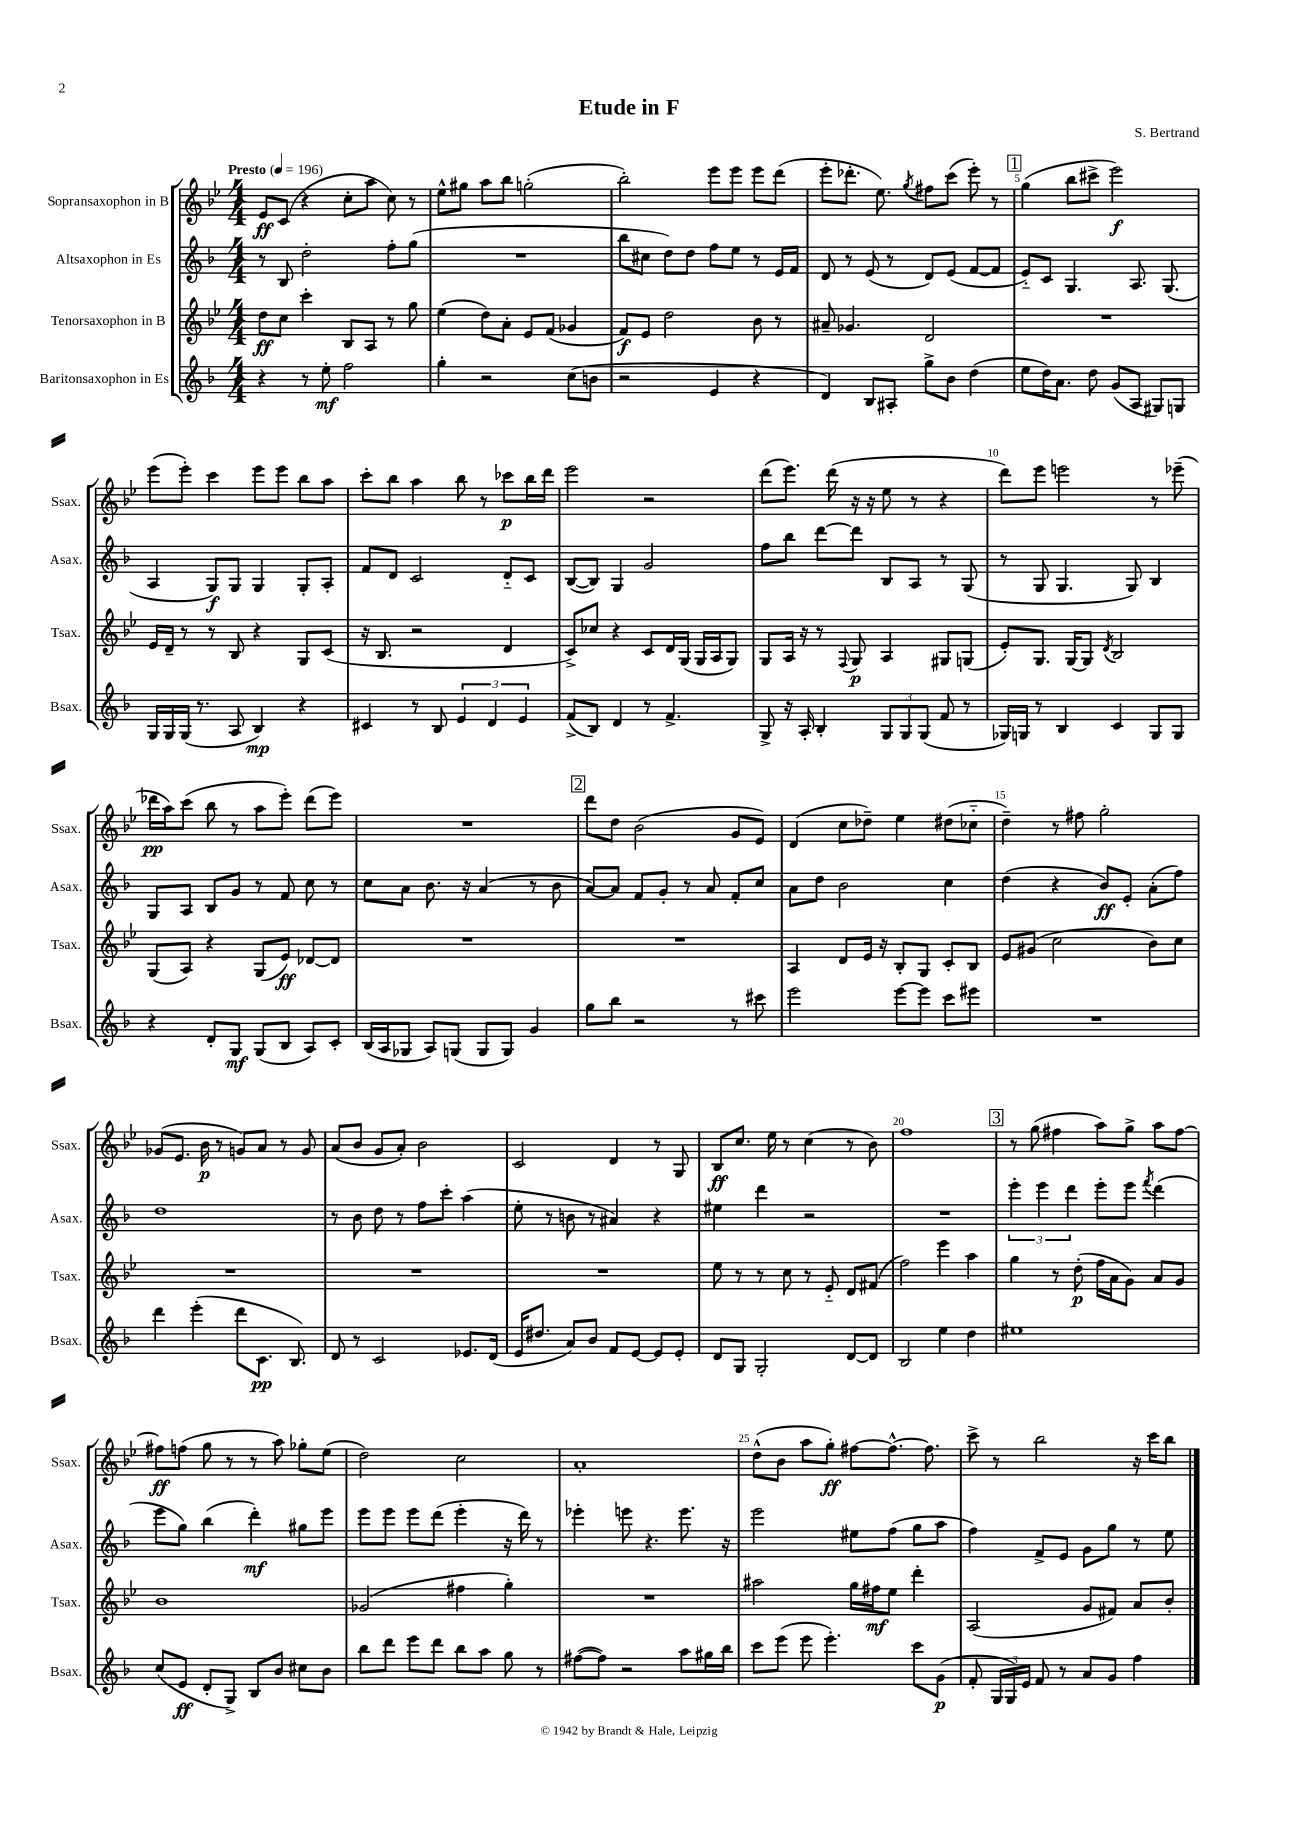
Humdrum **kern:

**kern	**dynam	**kern	**dynam	**kern	**dynam	**kern	**dynam
*part4	*part4	*part3	*part3	*part2	*part2	*part1	*part1
*staff4	*staff4	*staff3	*staff3	*staff2	*staff2	*staff1	*staff1
*I"Baritonsaxophon in Es	*	*I"Tenorsaxophon in B	*	*I"Altsaxophon in Es	*	*I"Sopransaxophon in B	*
*I'Bsax.	*	*I'Tsax.	*	*I'Asax.	*	*I'Ssax.	*
*clefG2	*	*clefG2	*	*clefG2	*	*clefG2	*
*k[b-]	*	*k[b-e-]	*	*k[b-]	*	*k[b-e-]	*
*M4/4	*	*M4/4	*	*M4/4	*	*M4/4	*
*MM196	*	*MM196	*	*MM196	*	*MM196	*
=1	=1	=1	=1	=1	=1	=1	=1
!	!	!	!	!	!	!LO:TX:a:B:t=Presto	!
4r	.	8dd\L	ff	8r	.	8e-/L	ff
.	.	8cc\J	.	8B-/	.	(8c/J	.
8r	.	4ccc'\	.	2dd'\	.	4r	.
8ee'\	mf	.	.	.	.	.	.
2ff\	.	8B-/L	.	.	.	8cc'\L	.
.	.	8A/J	.	.	.	8aa\J	.
.	.	8r	.	8ff'\L	.	8cc\)	.
.	.	8gg\	.	(8gg\J	.	8r	.
=2	=2	=2	=2	=2	=2	=2	=2
4gg'\	.	(4ee-\	.	1r	.	8ee-^^\L	.
.	.	.	.	.	.	8gg#X\J	.
2r	.	8dd\L)	.	.	.	8aa\L	.
.	.	8a'\J	.	.	.	8bb-\J	.
.	.	8e-/L	.	.	.	(2ggn'\	.
.	.	(8f/J	.	.	.	.	.
(8cc\L	.	4g-X/	.	.	.	.	.
8bn\J	.	.	.	.	.	.	.
=3	=3	=3	=3	=3	=3	=3	=3
2r	.	8f/L)	f	8bb-\L	.	2bb-'\)	.
.	.	8e-/J	.	8cc#X\J	.	.	.
.	.	2dd\	.	8dd\L)	.	.	.
.	.	.	.	8dd\J	.	.	.
4e/	.	.	.	8ff\L	.	8eee-\L	.
.	.	.	.	8ee\J	.	8eee-\J	.
4r	.	8b-\	.	8r	.	8eee-\L	.
.	.	8r	.	16e/LL	.	(8ddd\J	.
.	.	.	.	16f/JJ	.	.	.
=4	=4	=4	=4	=4	=4	=4	=4
4d/)	.	8a#X~/	.	8d/	.	8eee-'\L	.
.	.	4.g-X/	.	8r	.	8.ddd-X'\J	.
8B-/L	.	.	.	(8e/	.	.	.
.	.	.	.	.	.	8.ee-\)	.
8A#X'/J	.	.	.	8r	.	.	.
.	.	.	.	.	.	8qgg/	.
8gg^\L	.	2d/	.	8d/L)	.	8ff#X\L	.
8b-\J	.	.	.	(8e/J	.	(8ccc\J	.
(4dd\	.	.	.	[8f/L	.	8eee-'\)	.
.	.	.	.	8f/J]	.	8r	.
!!LO:REH:place=s1:t=1
=5	=5	=5	=5	=5	=5	=5	=5
8ee\L	.	1r	.	8e/L)	.	(4gg\	.
16dd\K)	.	.	.	8c/J	.	.	.
8.a\J	.	.	.	.	.	.	.
.	.	.	.	4.G/	.	8bb-\L	.
8dd\	.	.	.	.	.	8ccc#X^\J	.
(8g/L	.	.	.	.	.	2eee-\)	f
8A/J	.	.	.	8.A/	.	.	.
8G#X/L)	.	.	.	.	.	.	.
.	.	.	.	(8.G/	.	.	.
8Gn/J	.	.	.	.	.	.	.
!!LO:LB:g=z
=6	=6	=6	=6	=6	=6	=6	=6
16G/LL	.	16e-/LL	.	4A/	.	(8eee-\L	.
16G/	.	16d~/JJ	.	.	.	.	.
(16G/JJ	.	8r	.	.	.	8eee-'\J)	.
8.r	.	.	.	.	.	.	.
.	.	8r	.	8G/L)	f	4ccc\	.
8A/	.	8B-/	.	8G/J	.	.	.
4B-/)	mp	4r	.	4G/	.	8eee-\L	.
.	.	.	.	.	.	8eee-\J	.
4r	.	8G/L	.	8G'/L	.	8bb-\L	.
.	.	(8c/J	.	8A'/J	.	8aa\J	.
=7	=7	=7	=7	=7	=7	=7	=7
4c#X/	.	16r	.	8f/L	.	8ccc'\L	.
.	.	8.B-/	.	.	.	.	.
.	.	.	.	8d/J	.	8bb-\J	.
8r	.	2r	.	2c/	.	4aa\	.
8B-/	.	.	.	.	.	.	.
6e/	.	.	.	.	.	8bb-\	.
.	.	.	.	.	.	8r	.
6d/	.	.	.	.	.	.	.
.	.	4d/	.	8d/L	.	8ccc-X\L	p
6e/	.	.	.	.	.	.	.
.	.	.	.	8c/J	.	16bb-\L	.
.	.	.	.	.	.	16ddd\JJ	.
=8	=8	=8	=8	=8	=8	=8	=8
(8f^/L	.	8c^/L)	.	([8B-/L	.	2eee-\	.
8B-/J)	.	8cc-X/J	.	8B-/J])	.	.	.
4d/	.	4r	.	4G/	.	.	.
8r	.	8c/L	.	2g/	.	2r	.
4.f^/	.	16d/L	.	.	.	.	.
.	.	(16G/JJ	.	.	.	.	.
.	.	16G/LL	.	.	.	.	.
.	.	16A/J	.	.	.	.	.
.	.	8G/J)	.	.	.	.	.
=9	=9	=9	=9	=9	=9	=9	=9
8G^/	.	8G/L	.	8ff\L	.	(8ddd\L	.
16r	.	16A/Jk	.	8bb-\J	.	8.eee-\J)	.
16A'/	.	16r	.	.	.	.	.
4B-'/	.	8r	.	[8ddd\L	.	.	.
.	.	.	.	.	.	(16ddd\	.
.	.	8qqF/	.	.	.	.	.
.	.	8G/	p	8ddd\J]	.	16r	.
.	.	.	.	.	.	16r	.
12G/L	.	4A/	.	8B-/L	.	8ee-\	.
12G/	.	.	.	.	.	.	.
.	.	.	.	8A/J	.	8r	.
(12G/J	.	.	.	.	.	.	.
8f/	.	8G#X/L	.	8r	.	4r	.
8r	.	(8Gn/J	.	(8G/	.	.	.
=10	=10	=10	=10	=10	=10	=10	=10
16G-X/LL)	.	8e-'/L)	.	8r	.	8ddd\L)	.
16Gn/JJ	.	.	.	.	.	.	.
8r	.	8.G/J	.	8G/	.	8eee-\J	.
4B-/	.	.	.	4.G/	.	2eeen\	.
.	.	[16G/KL	.	.	.	.	.
.	.	8G/J]	.	.	.	.	.
.	.	8qd/	.	.	.	.	.
4c/	.	2B-/	.	.	.	.	.
.	.	.	.	8G/)	.	.	.
8G/L	.	.	.	4B-/	.	8r	.
8G/J	.	.	.	.	.	(8eee-X~\	.
!!LO:LB:g=z
=11	=11	=11	=11	=11	=11	=11	=11
4r	.	(8G/L	.	8G/L	.	16ddd-X\LL	pp
.	.	.	.	.	.	16aa\J)	.
.	.	8A/J)	.	8A/J	.	(8ccc\J	.
8d'/L	.	4r	.	8B-/L	.	8bb-\	.
8G/J	mf	.	.	8g/J	.	8r	.
(8G/L	.	(8G/L	.	8r	.	8aa\L	.
8B-/J	.	8e-/J)	ff	8f/	.	8eee-'\J)	.
8A/L)	.	[8d-X/L	.	8cc\	.	(8ddd-\L	.
8c'/J	.	8d-/J]	.	8r	.	8eee-\J)	.
=12	=12	=12	=12	=12	=12	=12	=12
(16B-/LL	.	1r	.	8cc\L	.	1r	.
16A/J	.	.	.	.	.	.	.
8G-X/J	.	.	.	8a\J	.	.	.
8A/L)	.	.	.	8.b-\	.	.	.
(8Gn/J	.	.	.	.	.	.	.
.	.	.	.	16r	.	.	.
8G/L	.	.	.	(4a/	.	.	.
8G/J)	.	.	.	.	.	.	.
4g/	.	.	.	8r	.	.	.
.	.	.	.	8b-\	.	.	.
!!LO:REH:place=s1:t=2
=13	=13	=13	=13	=13	=13	=13	=13
8gg\L	.	1r	.	[8a/L)	.	8ddd\L	.
8bb-\J	.	.	.	8a/J]	.	8dd\J	.
2r	.	.	.	8f/L	.	(2b-\	.
.	.	.	.	8g'/J	.	.	.
.	.	.	.	8r	.	.	.
.	.	.	.	8a/	.	.	.
8r	.	.	.	8f'/L	.	8g/L	.
8ccc#X\	.	.	.	8cc/J	.	8e-/J)	.
=14	=14	=14	=14	=14	=14	=14	=14
2eee\	.	4A/	.	8a\L	.	(4d/	.
.	.	.	.	8dd\J	.	.	.
.	.	8d/L	.	2b-\	.	8cc\L	.
.	.	16e-/Jk	.	.	.	8dd-X~\J)	.
.	.	16r	.	.	.	.	.
[8eee\L	.	8B-'/L	.	.	.	4ee-\	.
8eee\J]	.	8G/J	.	.	.	.	.
8ccc\L	.	8c'/L	.	4cc\	.	(8dd#X\L	.
8eee#X\J	.	8B-/J	.	.	.	8cc-X\J	.
=15	=15	=15	=15	=15	=15	=15	=15
1r	.	8e-/L	.	(4dd\	.	4dd~\)	.
.	.	(8g#X/J	.	.	.	.	.
.	.	2cc\	.	4r	.	8r	.
.	.	.	.	.	.	8ff#X\	.
.	.	.	.	8b-/L)	ff	2gg'\	.
.	.	.	.	8e'/J	.	.	.
.	.	8b-\L)	.	(8a'\L	.	.	.
.	.	8cc\J	.	8ff\J)	.	.	.
!!LO:LB:g=z
=16	=16	=16	=16	=16	=16	=16	=16
4ddd\	.	1r	.	1dd	.	(8g-X/L	.
.	.	.	.	.	.	8.e-/J	.
(4eee'\	.	.	.	.	.	.	.
.	.	.	.	.	.	16b-\	p
.	.	.	.	.	.	8r	.
8ddd\L	.	.	.	.	.	8gn/L)	.
8.c\J	pp	.	.	.	.	8a/J	.
.	.	.	.	.	.	8r	.
8.B-/)	.	.	.	.	.	.	.
.	.	.	.	.	.	8g/	.
=17	=17	=17	=17	=17	=17	=17	=17
8d/	.	1r	.	8r	.	(8a/L	.
8r	.	.	.	8b-\	.	8b-/J	.
2c/	.	.	.	8dd\	.	8g/L	.
.	.	.	.	8r	.	8a'/J)	.
.	.	.	.	8ff\L	.	2b-\	.
.	.	.	.	8ccc'\J	.	.	.
8.e-X/L	.	.	.	(4aa\	.	.	.
(16d/Jk	.	.	.	.	.	.	.
=18	=18	=18	=18	=18	=18	=18	=18
16e/KL	.	1r	.	8ee'\	.	2c/	.
8.dd#X/J	.	.	.	.	.	.	.
.	.	.	.	8r	.	.	.
8a/L)	.	.	.	8bn\	.	.	.
8b-/J	.	.	.	8r	.	.	.
8f/L	.	.	.	4a#X/)	.	4d/	.
[8e/J	.	.	.	.	.	.	.
8e/L]	.	.	.	4r	.	8r	.
8e'/J	.	.	.	.	.	8G/	.
=19	=19	=19	=19	=19	=19	=19	=19
8d/L	.	8ee-\	.	4ee#X\	.	8B-/L	ff
8G/J	.	8r	.	.	.	8.cc/J	.
2G'/	.	8r	.	4ddd\	.	.	.
.	.	.	.	.	.	16ee-\	.
.	.	8cc\	.	.	.	8r	.
.	.	8r	.	2r	.	(4cc\	.
.	.	8e-/	.	.	.	.	.
[8d/L	.	8d/L	.	.	.	8r	.
8d/J]	.	(8f#X/J	.	.	.	8b-\)	.
=20	=20	=20	=20	=20	=20	=20	=20
2B-/	.	2ff\)	.	1r	.	1ff	.
4ee\	.	4eee-\	.	.	.	.	.
4dd\	.	4aa\	.	.	.	.	.
!!LO:REH:place=s1:t=3
=21	=21	=21	=21	=21	=21	=21	=21
1ee#X	.	4gg\	.	6eee'\	.	8r	.
.	.	.	.	.	.	(8gg\	.
.	.	.	.	6eee\	.	.	.
.	.	8r	.	.	.	4ff#X\	.
.	.	.	.	6ddd\	.	.	.
.	.	(8dd'\	p	.	.	.	.
.	.	16ff\LL	.	8eee'\L	.	8aa\L)	.
.	.	16a\J	.	.	.	.	.
.	.	8g\J)	.	8eee\J	.	8gg^\J	.
.	.	.	.	8qfff/	.	.	.
.	.	8a/L	.	(4ddd\	.	8aa\L	.
.	.	8g/J	.	.	.	[8ff#\J	.
!!LO:LB:g=z
=22	=22	=22	=22	=22	=22	=22	=22
(8cc/L	.	1b-	.	8eee\L	.	8ff#X\L]	ff
8e/J	ff	.	.	8gg\J)	.	(8ffn\J	.
8d'/L	.	.	.	(4bb-\	.	8gg\	.
8G^/J)	.	.	.	.	.	8r	.
8B-/L	.	.	.	4ddd'\)	mf	8r	.
8b-/J	.	.	.	.	.	8aa\)	.
8cc#X\L	.	.	.	8gg#X\L	.	8gg-X'\L	.
8b-\J	.	.	.	8eee\J	.	(8ee-\J	.
=23	=23	=23	=23	=23	=23	=23	=23
8bb-\L	.	(2g-X/	.	8eee\L	.	2dd\)	.
8ddd\J	.	.	.	8eee\J	.	.	.
8eee\L	.	.	.	8eee\L	.	.	.
8ddd\J	.	.	.	(8ddd\J	.	.	.
8bb-\L	.	4ff#X\	.	4eee'\	.	2cc\	.
8aa\J	.	.	.	.	.	.	.
8gg\	.	4gg'\)	.	16r	.	.	.
.	.	.	.	16ddd\)	.	.	.
8r	.	.	.	8r	.	.	.
=24	=24	=24	=24	=24	=24	=24	=24
([8ff#X\L	.	1r	.	4eee-X'\	.	1a'	.
8ff#\J])	.	.	.	.	.	.	.
2r	.	.	.	8eeen\	.	.	.
.	.	.	.	4.r	.	.	.
8aa\L	.	.	.	8.eee\	.	.	.
16gg#X\L	.	.	.	.	.	.	.
16bb-\JJ	.	.	.	16r	.	.	.
=25	=25	=25	=25	=25	=25	=25	=25
8ccc\L	.	2aa#X\	.	2eee\	.	(8dd^^\L	.
(8eee\J	.	.	.	.	.	8b-\J	.
8eee\	.	.	.	.	.	8aa\L	.
4.eee'\)	.	.	.	.	.	8gg'\J)	ff
.	.	16gg\LL	.	8ee#X\L	.	[8ff#X\L	.
.	.	16ff#X\J	mf	.	.	.	.
.	.	8ee-\J	.	(8ff\J	.	8.ff#^^\J_	.
8ccc\L	.	4ddd'\	.	8gg\L	.	.	.
.	.	.	.	.	.	8.ff#\]	.
(8g\J	p	.	.	8aa\J	.	.	.
=26	=26	=26	=26	=26	=26	=26	=26
8f'/	.	(2A/	.	4ff\)	.	8ccc^\	.
24G/LL	.	.	.	.	.	8r	.
24G/)	.	.	.	.	.	.	.
24e/JJ	.	.	.	.	.	.	.
8f/	.	.	.	8f^/L	.	2bb-\	.
8r	.	.	.	8e/J	.	.	.
8a/L	.	8g/L	.	8g\L	.	.	.
8g/J	.	8f#X/J)	.	8gg\J	.	.	.
4ff\	.	8a/L	.	8r	.	16r	.
.	.	.	.	.	.	16ccc\KL	.
.	.	8b-'/J	.	8ee\	.	8bb-\J	.
==	==	==	==	==	==	==	==
*-	*-	*-	*-	*-	*-	*-	*-
